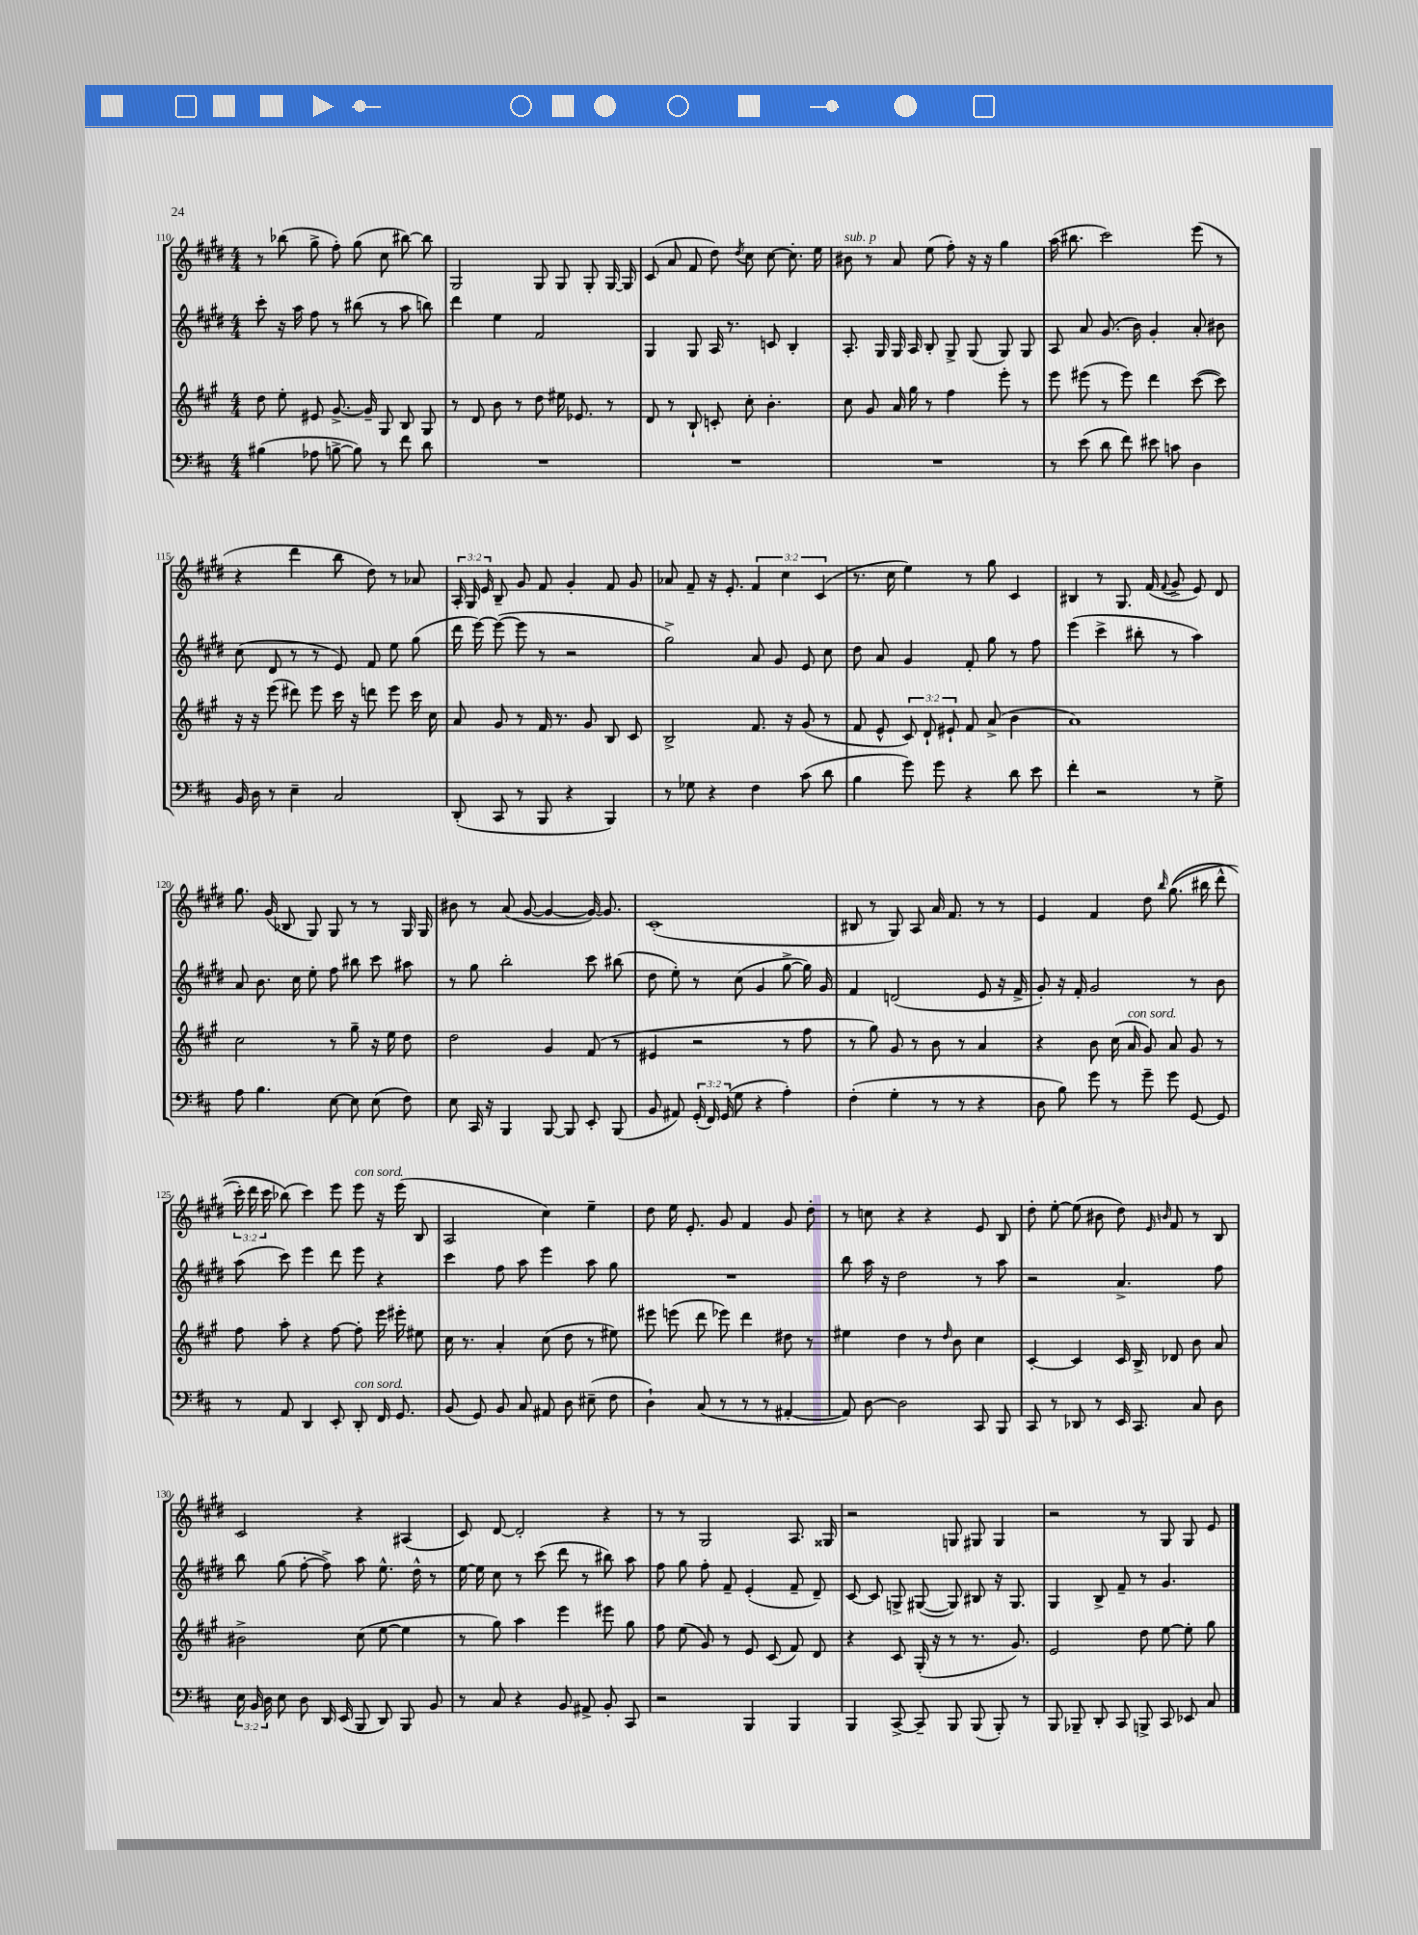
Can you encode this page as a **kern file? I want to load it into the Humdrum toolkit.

**kern	**kern	**kern	**kern
*part4	*part3	*part2	*part1
*staff4	*staff3	*staff2	*staff1
*clefF4	*clefG2	*clefG2	*clefG2
*k[f#c#]	*k[f#c#g#]	*k[f#c#g#d#]	*k[f#c#g#d#]
*M4/4	*M4/4	*M4/4	*M4/4
=110	=110	=110	=110
(4B#X\	8dd\	8ccc#'\	8r
.	8ee'\	16r	(8bb-X\
.	.	16aa\	.
8A-X\	8e#X/	8ff#\	8gg#^\
[8Bn^\	[8.g#^/	8r	8ff#'\)
8B\])	.	(8bb#X\	(8gg#\
.	16g#~/]	.	.
8r	8G#/	8r	8cc#\
8f#\	8B/	8aa\	[8bb#X\)
8d\	8G#/	8bbn\)	8bb#\]
=111	=111	=111	=111
1r	8r	4ddd#\	2G#/
.	8d/	.	.
.	8b\	4ee\	.
.	8r	.	.
.	8dd\	2f#/	8G#/
.	16ee#X\	.	8G#/
.	8.e-X/	.	.
.	.	.	8G#'/
.	8r	.	[16G#/
.	.	.	16G#/]
=112	=112	=112	=112
1r	8d/	4G#/	(8c#/
.	8r	.	8a/
.	8B`/	8G#/	8f#/
.	8cn'/	16A/	8dd#\)
.	.	8.r	.
.	.	.	8qdd#/
.	8cc#'\	.	8cc#\
.	4.b'\	8cn/	[8cc#\
.	.	4B'/	8.cc#'\]
.	.	.	16ee\
=113	=113	=113	=113
!	!	!	!LO:TX:a:i:t=sub. p
1r	8cc#\	8.A'/	8b#X\
.	8g#/	.	8r
.	.	16G#/	.
.	16a/	16G#/	8a/
.	16gg#\	16A/	.
.	8r	8B'/	(8ee\
.	4ff#\	8G#^/	8ff#'\)
.	.	(8G#/	16r
.	.	.	16r
.	8eee'\	8G#/)	4gg#\
.	8r	8G#/	.
=114	=114	=114	=114
8r	8eee\	8A/	(16aa\
.	.	.	8.bb#X\
(8e\	(8eee#X\	8a/	.
8d\	8r	(8.g#/	2ccc#\)
8f#\)	8eee#\)	.	.
.	.	16b\)	.
8e#X\	4ddd\	4g#'/	.
8cn\	.	.	.
4D\	([8ccc#\	8a'/	(8eee\
.	8ccc#\])	8b#X\	8r
!!LO:LB:g=z
=115	=115	=115	=115
16BB/	16r	(8cc#\	4r
16D\	16r	.	.
8r	(8eee\	8d#/	.
4E~\	8ddd#X\)	8r	4ddd#\
.	8eee\	8r	.
2C#/	16ccc#\	8e/)	8bb\
.	16r	.	.
.	8dddn\	8f#/	8dd#\)
.	8eee\	8ee\	8r
.	16ccc#\	(8gg#\	8a-X/
.	16cc#\	.	.
=116	=116	=116	=116
(8DD'/	8a/	16ddd#\	24A'/
.	.	.	24G#/
.	.	[16eee\)	.
.	.	.	24e/
8CC#/	8g#/	(8eee\_	8B~/
8r	8r	8eee\]	8g#/
8BBB/	16f#/	8r	8f#/
.	8.r	.	.
4r	.	2r	4g#'/
.	8g#/	.	.
4BBB/)	8B/	.	8f#/
.	8c#/	.	8g#/
=117	=117	=117	=117
8r	2B^/	2gg#^\)	8a-X/
8G-X\	.	.	8f#~/
4r	.	.	16r
.	.	.	8.e'/
4F#\	8.f#/	8a/	6f#/
.	.	8g#/	.
.	.	.	6cc#\
.	16r	.	.
(8c#\	(8g#/	8e/	.
.	.	.	(6c#/
8d\	8r	8cc#\	.
=118	=118	=118	=118
4B\	8f#/	8dd#\	8.r
.	8e^^/	8a/	.
.	.	.	16cc#\
8g\)	12c#/)	4g#/	4ee\)
.	12d`/	.	.
8g\	.	.	.
.	12e#X`/	.	.
4r	8f#/	8f#'/	8r
.	(8a^/	8gg#\	8gg#\
8d\	4b\	8r	4c#/
8e\	.	8ff#\	.
=119	=119	=119	=119
4f#'\	1a)	(4eee\	4B#X/
2r	.	4ccc#^\	8r
.	.	.	8.G#/
.	.	8bb#X'\	.
.	.	.	(16f#/
.	.	.	8qqf#/
.	.	8r	8g#^/
8r	.	4aa\)	8e/)
8G^\	.	.	8d#/
!!LO:LB:g=z
=120	=120	=120	=120
8A\	2cc#\	8a/	8.gg#\
4.B\	.	8.b\	.
.	.	.	(16g#/
.	.	.	8B-X/
.	.	16cc#\	.
.	.	8ee'\	8G#/)
[8E\	8r	8ff#\	8G#/
8E\]	8gg#~\	8bb#X\	8r
(8E\	16r	8ccc#\	8r
.	16ee\	.	.
8F#\)	8dd\	8aa#X\	16G#/
.	.	.	16G#/
=121	=121	=121	=121
8E\	2dd\	8r	8b#X\
16CC#/	.	8gg#\	8r
16r	.	.	.
4BBB/	.	2bb'\	(8a/
.	.	.	[8g#/
[8BBB/	4g#/	.	4g#/_
8BBB/]	.	.	.
8EE'/	(8f#/	8ccc#\	16g#/_)
.	.	.	8.g#/]
(8BBB/	8r	(8bb#X\	.
=122	=122	=122	=122
8BB/	4e#X/	8dd#\	(1c#'
8AA#X/)	.	8ee'\)	.
(24GG'/	2r	8r	.
24FF#/)	.	.	.
(24GG/	.	.	.
8G\	.	(8cc#\	.
4r	.	4g#/	.
4A'\)	8r	[8gg#^\	.
.	8ff#\	16gg#\])	.
.	.	16g#/	.
=123	=123	=123	=123
(4F#'\	8r	4f#/	8B#X/
.	8gg#\)	.	8r
4G'\	8g#/	(2dn/	8G#/)
.	8r	.	8A/
8r	8b\	.	16a/
.	.	.	8.f#/
8r	8r	.	.
4r	4a/	8e/	8r
.	.	16r	8r
.	.	16f#^/	.
=124	=124	=124	=124
8D\	4r	8g#'/)	4e/
8B\)	.	16r	.
.	.	16f#'/	.
8g\	8b\	2g#/	4f#/
8r	(16cc#\	.	.
!	!LO:TX:a:i:t=con sord.	!	!
.	16a/	.	.
8g~\	8g#/)	.	8dd#\
.	.	.	16qqbb/
8g\	8a/	.	((8.gg#\
[8GG/	8g#/	8r	.
.	.	.	16bb#X\
8GG/]	8r	8b\	8ddd#^^\
!!LO:LB:g=z
=125	=125	=125	=125
8r	8ff#\	(8aa\	24ccc#'\)
.	.	.	24ddd#\
.	.	.	24ccc#\
8AA/	8aa'\	8ccc#\)	(8bb-X\)
4DD/	4r	4eee\	4ccc#\)
8EE'/	[8ff#\	8ddd#\	8eee\
!	!	!	!LO:TX:a:i:t=con sord.
!LO:TX:a:i:t=con sord.	!	!	!
8DD'/	8ff#'\]	8eee\	8eee\
16FF#/	16eee\	4r	16r
8.GG/	16eee#X'\	.	(16eee\
.	8ee#X\	.	8B/
=126	=126	=126	=126
(8BB/	16cc#\	4ccc#\	2A/
.	8.r	.	.
8GG/)	.	.	.
8BB/	4a'/	8ff#\	.
8C#/	.	8aa\	.
8AA#X/	(8cc#\	4eee\	4cc#\)
8D\	8dd\	.	.
(8E#X~\	8r	8aa\	4ee~\
8F#\	8ee#X\)	8gg#\	.
=127	=127	=127	=127
4D`\)	8eee#X\	1r	8dd#\
.	(8eeen\	.	16ee\
.	.	.	8.e'/
(8C#/	8ddd\	.	.
8r	8eee-X\)	.	8g#/
8r	4ddd\	.	4f#/
8r	.	.	.
[4AA#X'/	8dd#X\	.	8g#/
.	8r	.	8dd#'\
=128	=128	=128	=128
8AA#/])	4ee#X\	8bb\	8r
[8D\	.	16aa\	8ccn\
.	.	16r	.
2D\]	4dd\	2dd#\	4r
.	8r	.	4r
.	16qqdd/	.	.
.	8b\	.	.
8CC#/	4cc#\	8r	8e/
8BBB/	.	8aa\	8B/
=129	=129	=129	=129
8CC#/	[4c#'/	2r	8dd#'\
8r	.	.	[8ee'\
8DD-X/	4c#/]	.	(8ee\]
8r	.	.	8b#X\
16EE/	16c#/	4.a^/	8dd#\)
8.CC#/	16B^/	.	.
.	.	.	16qqe/
.	.	.	16qqbn/
.	8d-X/	.	8f#/
8C#/	8b\	.	8r
8D\	8a/	8ff#\	8B/
!!LO:LB:g=z
=130	=130	=130	=130
24E\	2b#X^\	8bb\	2c#/
24BB/	.	.	.
24D\	.	.	.
8E\	.	(8gg#\	.
8D\	.	[8ff#'\	.
16DD/	.	8ff#^\])	.
(16EE/	.	.	.
8BBB/	(8cc#\	8aa\	4r
8DD/)	[8ee\	8.ee^^\	.
8BBB/	4ee\]	.	(4A#X/
.	.	16dd#^^\	.
8BB/	.	8r	.
=131	=131	=131	=131
8r	8r	[16ee\	8c#/)
.	.	16ee\]	.
8C#/	8gg#\)	8cc#\	[8d#/
4r	4aa\	8r	2d#'/]
.	.	(8ccc#\	.
8BB/	4eee\	8ddd#\	.
8AA#X^/	.	8r	.
8BB'/	8eee#X\	8bb#X\)	4r
8CC#/	8gg#\	8aa\	.
=132	=132	=132	=132
2r	8ff#\	8ff#\	8r
.	(8ee\	8gg#\	8r
.	8g#/)	8ff#'\	2G#/
.	8r	8f#~/	.
4BBB/	8e/	(4e'/	.
.	(8c#/	.	.
4BBB/	8f#/)	8f#~/	8.A/
.	8d/	8d#~/)	.
.	.	.	16G##X/
=133	=133	=133	=133
4BBB/	4r	[8c#/	2r
.	.	8c#/]	.
[8CC#^/	8c#/	8Gn^/	.
8CC#~/]	(16G#'/	([8G#X/	.
.	16r	.	.
8BBB/	8r	8G#/])	8Gn/
(8BBB/	8.r	8B#X/	8G#X/
8BBB'/)	.	16r	4G#/
.	8.g#/)	8.G#/	.
8r	.	.	.
=134	=134	=134	=134
8BBB/	2e/	4G#/	2r
8BBB-X~/	.	.	.
8DD'/	.	8B^/	.
8CC#/	.	8f#~/	.
8BBBn^/	8dd\	8r	8r
8CC#/	[8ee\	4.g#/	8G#/
8EE-X/	8ee'\]	.	8G#/
8C#/	8gg#\	.	8e/
==	==	==	==
*-	*-	*-	*-
